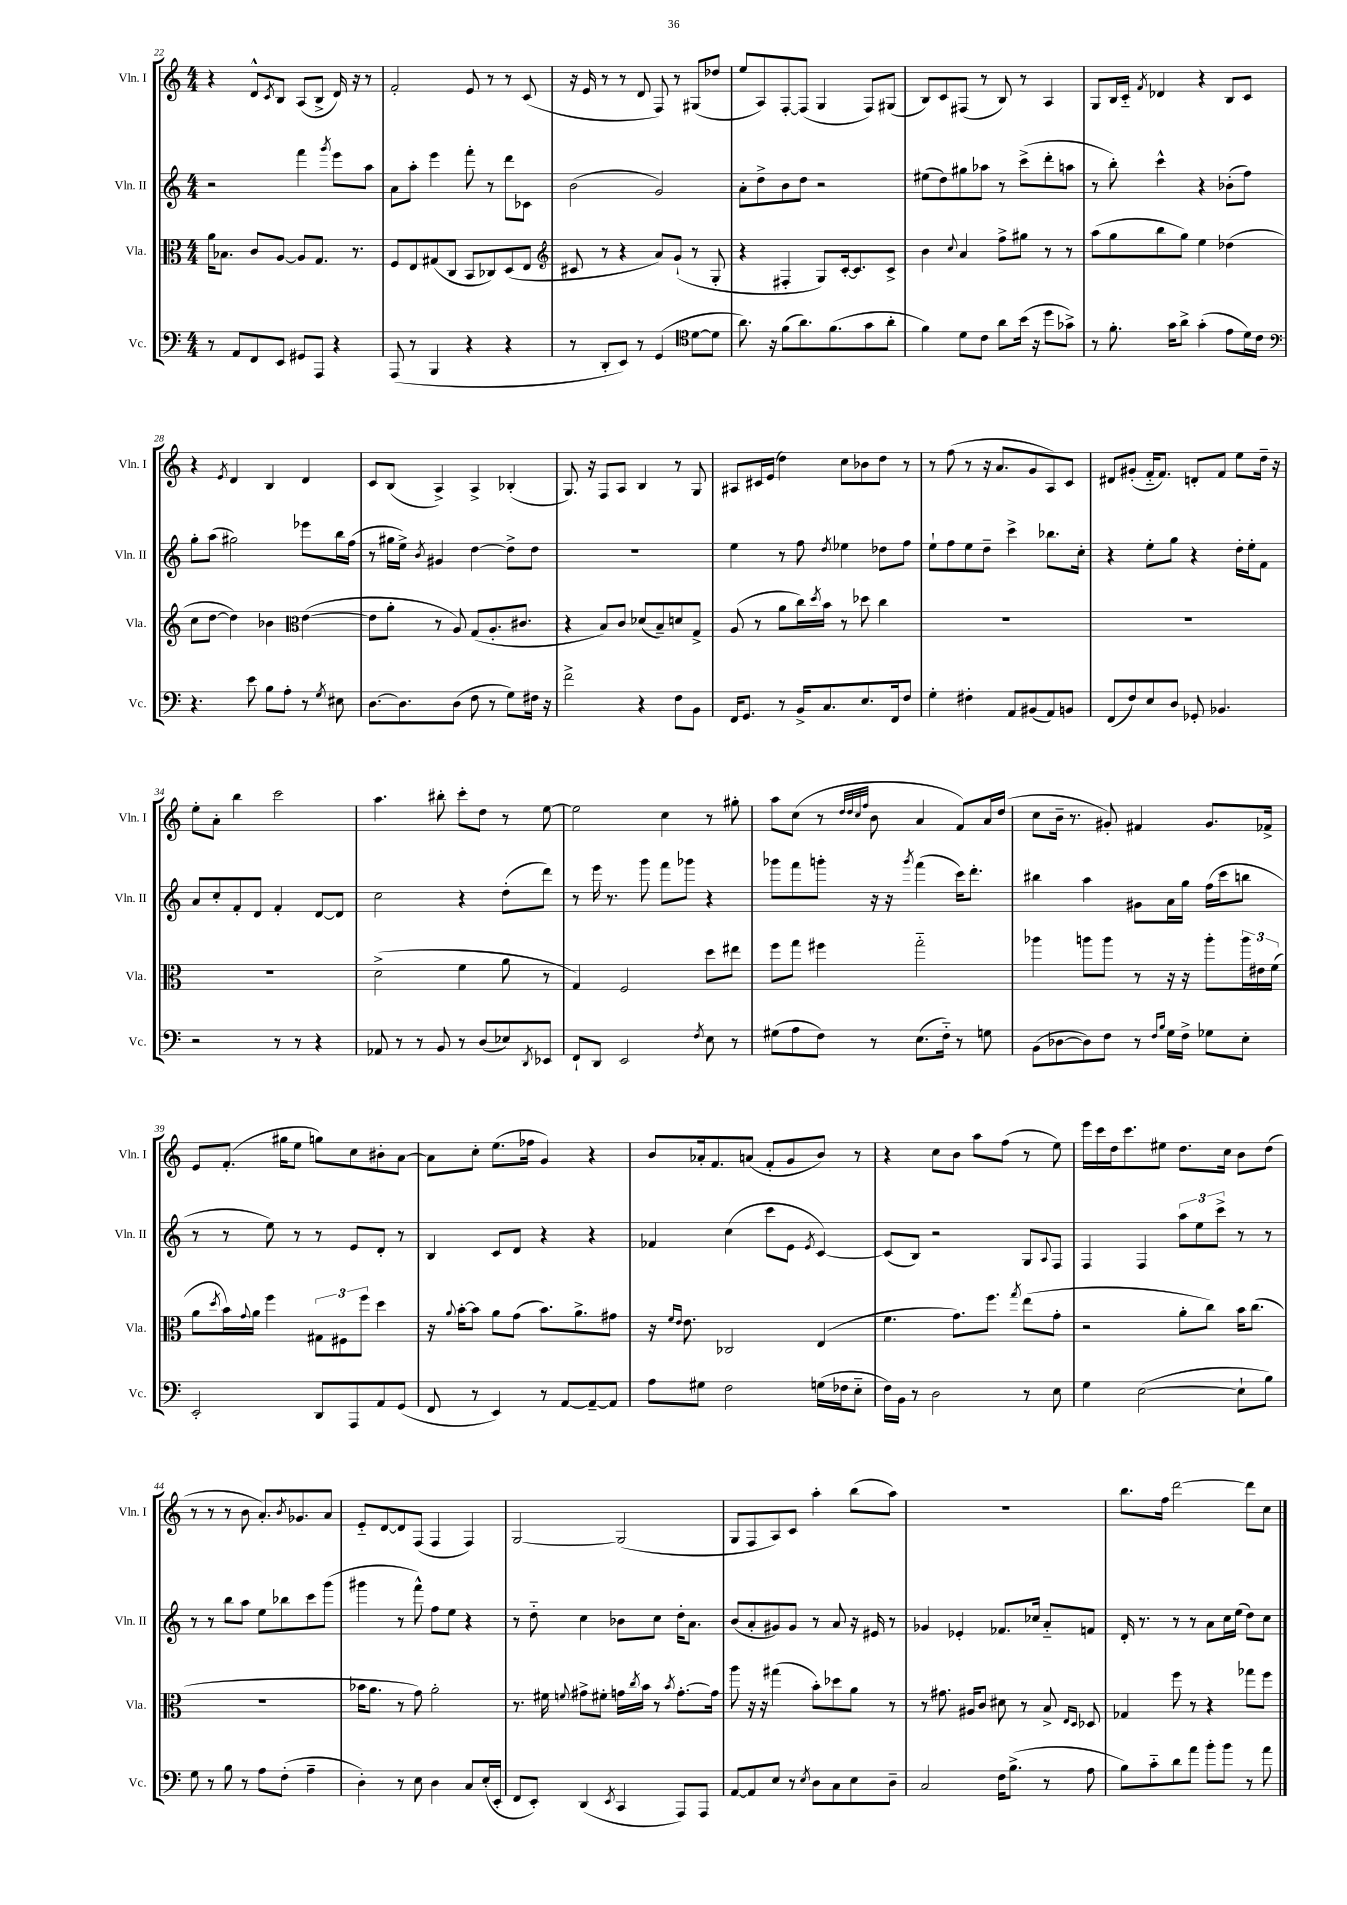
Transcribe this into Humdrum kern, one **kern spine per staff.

**kern	**kern	**kern	**kern
*staff4	*staff3	*staff2	*staff1
*clefF4	*clefC3	*clefG2	*clefG2
*k[]	*k[]	*k[]	*k[]
*M4/4	*M4/4	*M4/4	*M4/4
8r	16a\LK	2r	4r
.	8.B-\J	.	.
8AA/L	.	.	.
8FF/	8c/L	.	8d^^/L
.	.	.	8qc/
8EE/J	[8A/J	.	8B/J
8GG#/L	8A/]L	4fff\	(8A/L
8AAA/J	8.G/J	.	8B^/J
.	.	8qggg/	.
4r	.	8eee\L	16d/)
.	8.r	.	16r
.	.	8aa\J	8r
=	=	=	=
(8AAA/	8F/L	8a\L	2f'/
8r	8E/	8aa'\J	.
4BBB/	(8G#/	4eee\	.
.	8C/J	.	.
4r	8BB/L	8fff'\	8e/
.	8C-/)	8r	8r
4r	(8D/	8ddd\L	8r
.	8E/J	8c-\J	(8c/
=	=	=	=
*	*clefG2	*	*
8r	8c#/	(2b\	16r
.	.	.	16e/
8DD'/L	8r	.	8r
8EE/J)	4r	.	8r
8r	.	.	8d/
(4GG/	8a/L)	2g/)	8F/)
.	(8g`/J	.	8r
*clefC4	*	*	*
[8d\L	8r	.	(8G#/L
8d\]J	8G'/	.	8dd-/J
=	=	=	=
8.a\)	4r	8a'\L	8ee/L
.	.	8dd^\	8A/)
16r	.	.	.
(8f\L	4F#'/	8b\	[8F'/
8.a\)	.	8dd\J	(8F/]J
.	8G/L)	2r	4G/
(8.f\	.	.	.
.	[16c'/k	.	.
.	8.c/]	.	.
8g\	.	.	8F/L)
8a'\J	8c^/J	.	(8G#/J
=	=	=	=
4f\)	4b\	(8ee#\L	8B/L)
.	.	8dd\)	8c/
.	8qqcc/	.	.
8d\L	4a/	8gg#\	(8F#/J
8c\J	.	8aa-\J	8r
8a\L	8ff^\L	8r	8B/)
(16b\Jk	8gg#\J	(8ccc^\L	8r
16r	.	.	.
8dd\L	8r	8ddd'\	4A/
8g-^\J)	8r	8aa\J	.
=	=	=	=
8r	(8aa\L	8r	8G/L
8.f'\	8gg\	8bb'\)	16B/L
.	.	.	16c'~/JJ
.	.	.	8qf/
.	8bb\	4ccc^^\	4d-/
16g\LK	.	.	.
8a^\J	8gg\J)	.	.
(4g'\	4ee\	4r	4r
8e\L	(4dd-\	(8b-'\L	8B/L
16d\L)	.	8ff\J)	8c/J
16c\JJ	.	.	.
=	=	=	=
*clefF4	*	*	*
4.r	8cc\L	8gg'\L	4r
.	[8dd\J	(8aa\J	.
.	.	.	8qe/
.	4dd\])	2gg#\)	4d/
8e\	.	.	.
8B\L	4b-\	.	4B/
8A'\J	.	.	.
*	*clefC3	*	*
8r	([4e\	8eee-\L	4d/
8qG/	.	.	.
8E#\	.	16bb\L	.
.	.	(16ff\JJ	.
=	=	=	=
[8.D\L	8e\]L	8r	8c/L
.	8a'\J	16gg#\LL	(8B/J
8.D\]	.	16ee^\JJ)	.
.	.	8qb/	.
.	8r	4g#/	4A^/)
(8D\J	8A/)	.	.
8F\	(8G/L	[4dd\	4A^/
8r	8.A'/	.	.
8G\L)	.	8dd^\]L	(4B-'/
.	8.c#/J	.	.
16F#\Jk	.	8dd\J	.
16r	.	.	.
=	=	=	=
2f^\	4r	1r	8.G/)
.	.	.	16r
.	8B/L)	.	8F/L
.	8c/J	.	8A/J
4r	(8d-/L	.	4B/
.	8B~/)	.	.
8F\L	8d/	.	8r
8BB\J	8G^/J	.	8G/
=	=	=	=
16FF/LK	(8A/	4ee\	8A#/L
8.GG/J	.	.	.
.	8r	.	16c#/L
.	.	.	(16e/JJ
8r	8a\L	8r	4dd\)
16BB^/LK	16cc\L)	8ff\	.
.	8qdd/	.	.
8.C/	16b\JJ	.	.
.	.	8qdd/	.
.	8r	4ee-\	8cc\L
8.E/	8dd-\	.	8b-\
.	4cc\	8dd-\L	8dd\J
16FF/k	.	.	.
8F/J	.	8ff\J	8r
=	=	=	=
4G'\	1r	8ee`\L	8r
.	.	8ff\	(8ff\
4F#'\	.	8ee\	8r
.	.	8dd~\J	16r
.	.	.	8.a/L
8AA/L	.	4ccc^\	.
(8BB#/	.	.	8g/
8AA/)	.	8.bb-\L	8A/)
8BB/J	.	.	8c/J
.	.	16cc'\Jk	.
=	=	=	=
(8FF/L	1r	4r	8d#/L
8F/)	.	.	(8g#'/J
8E/	.	8ee'\L	16f'~/LK
.	.	.	8.f/J)
8D/J	.	8gg\J	.
8GG-'/	.	4r	8d'/L
4.BB-/	.	.	8f/J
.	.	16dd'\LL	8ee\L
.	.	16ee'\J	.
.	.	8f\J	16dd~\Jk
.	.	.	16r
=	=	=	=
2r	1r	8a/L	8ee'\L
.	.	8cc'/	8a'\J
.	.	8f'/	4bb\
.	.	8d/J	.
8r	.	4f'/	2ccc\
8r	.	.	.
4r	.	[8d/L	.
.	.	8d/]J	.
=	=	=	=
8AA-/	(2d^\	2cc\	4.aa\
8r	.	.	.
8r	.	.	.
8BB/	.	.	8bb#'\
8r	4f\	4r	8ccc'\L
(8D/L	.	.	8dd\J
8E-/)	8a\	(8dd'\L	8r
8qDD/	.	.	.
8EE-/J	8r	8ddd\J)	[8ee\
=	=	=	=
8FF`/L	4G/)	8r	2ee\]
8DD/J	.	16eee\	.
.	.	8.r	.
2EE/	2F/	.	.
.	.	8ggg\	.
.	.	8fff\L	4cc\
.	.	8ggg-\J	.
8qF/	.	.	.
8E\	8dd\L	4r	8r
8r	8ee#\J	.	8gg#'\
=	=	=	=
(8G#\L	8ff\L	8ggg-\L	8aa\L
8A\	8gg\J	8fff\	(8cc\J
8F\J)	4ff#\	8ggg'\J	8r
.	.	.	32qqdd/LLL
.	.	.	32qqdd/
.	.	.	32qqcc/
.	.	.	32qqff/JJJ
8r	.	16r	8b\
.	.	16r	.
.	.	8qggg/	.
(8.E\L	2gg'~\	(4fff\	4a/
16F'~\Jk)	.	.	.
8r	.	16ccc\LK)	8f/L)
.	.	8.ddd'\J	.
8G\	.	.	16a/L
.	.	.	(16dd/JJ
=	=	=	=
(8BB\L	4aa-\	4bb#\	8cc\L
[8D-\	.	.	16b~\Jk
.	.	.	8.r
8D-\])	8aa\L	4aa\	.
8F\J	8aa\J	.	8g#'/)
8r	8r	8g#\L	4f#/
16qqF/LL	.	.	.
16qqB/JJ	.	.	.
16G\LL	16r	16a\L	.
16F^\JJ	16r	16gg\JJ	.
8G-\L	8aa'\L	(16ff\LL	8.g#/L
.	.	16ccc\J	.
8E'\J	24aa\L	8bb\J	.
.	24e#\	.	.
.	.	.	16f-^/Jk
.	(24f\JJ	.	.
=	=	=	=
2EE'/	8a\L	8r	8e/L
.	8qdd/	.	.
.	16b\L)	8r	(8.f'/J
.	8qqg/	.	.
.	16a\JJ	.	.
.	4ff\	8ee\)	.
.	.	.	16gg#\LK
.	.	8r	8ee\J
8DD/L	12G#\L	8r	8gg\L)
.	12F#\	.	.
8AAA/	.	8e/L	8cc\
.	12ff\J	.	.
8AA/	4dd\	8d'/J	8b#'\
(8GG/J	.	8r	[8a\J
=	=	=	=
8FF/	16r	4B/	8a\]L
.	8qqa/	.	.
.	[16b'\LK	.	.
8r	8b\]J	.	8cc'\J
4EE/)	8a\L	8c/L	(8.ee\L
.	(8g\J	8d/J	.
.	.	.	16ff-\Jk
8r	8.b\L)	4r	4g/)
[8AA/L	.	.	.
.	8.a^\	.	.
8AA~/_	.	4r	4r
8AA/]J	8g#\J	.	.
=	=	=	=
8A\L	16r	4f-/	8b/L
.	16qqf/LL	.	.
.	16qqe/JJ	.	.
.	8.e\	.	.
8G#\J	.	.	16a-'/k
.	.	.	8.f/
2F\	2C-/	(4cc\	.
.	.	.	(8a/J
.	.	8ccc\L	8f'/L
.	.	8e\J	8g/
.	.	8qe/	.
(16G\LL	(4E/	[4c/)	8b/J)
16F-\J	.	.	.
8E'~\J	.	.	8r
=	=	=	=
16F\LL)	4.f\	(8c/]L	4r
16BB\JJ	.	.	.
8r	.	8B/J)	.
2D\	.	2r	8cc\L
.	8.g\L)	.	8b\J
.	.	.	8aa\L
.	8.ff\J	.	.
.	.	.	(8ff\J
.	8qgg/	.	.
8r	(8ee\L	8G/L	8r
.	.	8qqA/	.
8E\	8g'\J	8F/J	8ee\)
=	=	=	=
4G\	2r	4F/	16eee\LL
.	.	.	16ccc\
.	.	.	16dd\J
.	.	.	8.ccc\
([2E\	.	4F/	.
.	.	.	8ee#\J
.	8a'\L	12aa\L	8.dd\L
.	.	12ee\	.
.	8cc\J)	.	.
.	.	12ccc^\J	.
.	.	.	16cc\Jk
8E`\]L	16b\LK	8r	8b\L
.	(8.cc\J	.	.
8B\J)	.	8r	(8dd\J
=	=	=	=
8G\	1r	8r	8r
8r	.	8r	8r
8B\	.	8bb\L	8r
8r	.	8aa\J	8b\
8A\L	.	8ee\L	8.a'/L)
(8F'\J	.	8bb-\	.
.	.	.	8qb/
.	.	.	8.g-/
4A~\	.	8ccc\	.
.	.	(8ggg\J	8a/J
=	=	=	=
4D'\)	16b-\LK	4ggg#\	8e'~/L
.	8.a\J	.	.
.	.	.	[8d/
8r	8r	8r	8d/]
8E\	8g\)	8fff^^\)	(8F/J
4D\	2a'\	8ff\L	4F/
.	.	8ee\J	.
8C/L	.	4r	4F/)
(16E'/L	.	.	.
16EE'/JJ	.	.	.
=	=	=	=
8FF/L	8.r	8r	[2G/
8EE'/J)	.	8dd'~\	.
.	16f#\	.	.
.	8qqf/	.	.
(4DD/	8g#^\L	4cc\	.
.	8f#'\J	.	.
8qEE/	.	.	.
4CC/	16g\LL	8b-\L	(2G/]
.	8qcc/	.	.
.	16b\JJ	.	.
.	8r	8cc\J	.
.	8qb/	.	.
8AAA/L)	[8.g'\L	16dd'\LK	.
.	.	8.a\J	.
8AAA/J	.	.	.
.	16g\]Jk	.	.
=	=	=	=
[8AA/L	8aa\	(8b/L	8G/L
8AA/]	16r	8a'/	8F/
.	16r	.	.
8E/J	(4gg#\	8g#/)	8A/)
8r	.	8g#/J	8c/J
8qE/	.	.	.
8D\L	8b'\L)	8r	4aa'\
8C\	8dd-\	8a/	.
8E\	8a\J	16r	(8bb\L
.	.	16e#/	.
8D~\J	8r	8r	8aa\J)
=	=	=	=
2C/	8r	4g-/	1r
.	8.g#\	.	.
.	.	4e-'/	.
.	16A#/LK	.	.
.	8c/J	.	.
16F\LK	8d#\	8.f-/L	.
(8.B^\J	.	.	.
.	8r	.	.
.	.	16cc-/Jk	.
8r	8B^/	8a'~/L	.
.	16qqE/LL	.	.
.	16qqD/JJ	.	.
8A\	8D-/	8f/J	.
=	=	=	=
8B\L)	4G-/	16d'/	8.bb\L
.	.	8.r	.
8c'~\	.	.	.
.	.	.	16ff\Jk
8d\	8ff\	8r	[2ddd\
8a\J	8r	8r	.
8b'\L	4r	8a\L	.
8b\J	.	16cc\L	.
.	.	(16ee\JJ	.
8r	8gg-\L	8dd\L)	8ddd\]L
8a\	8ff\J	8cc\J	8cc\J
==	==	==	==
*-	*-	*-	*-
